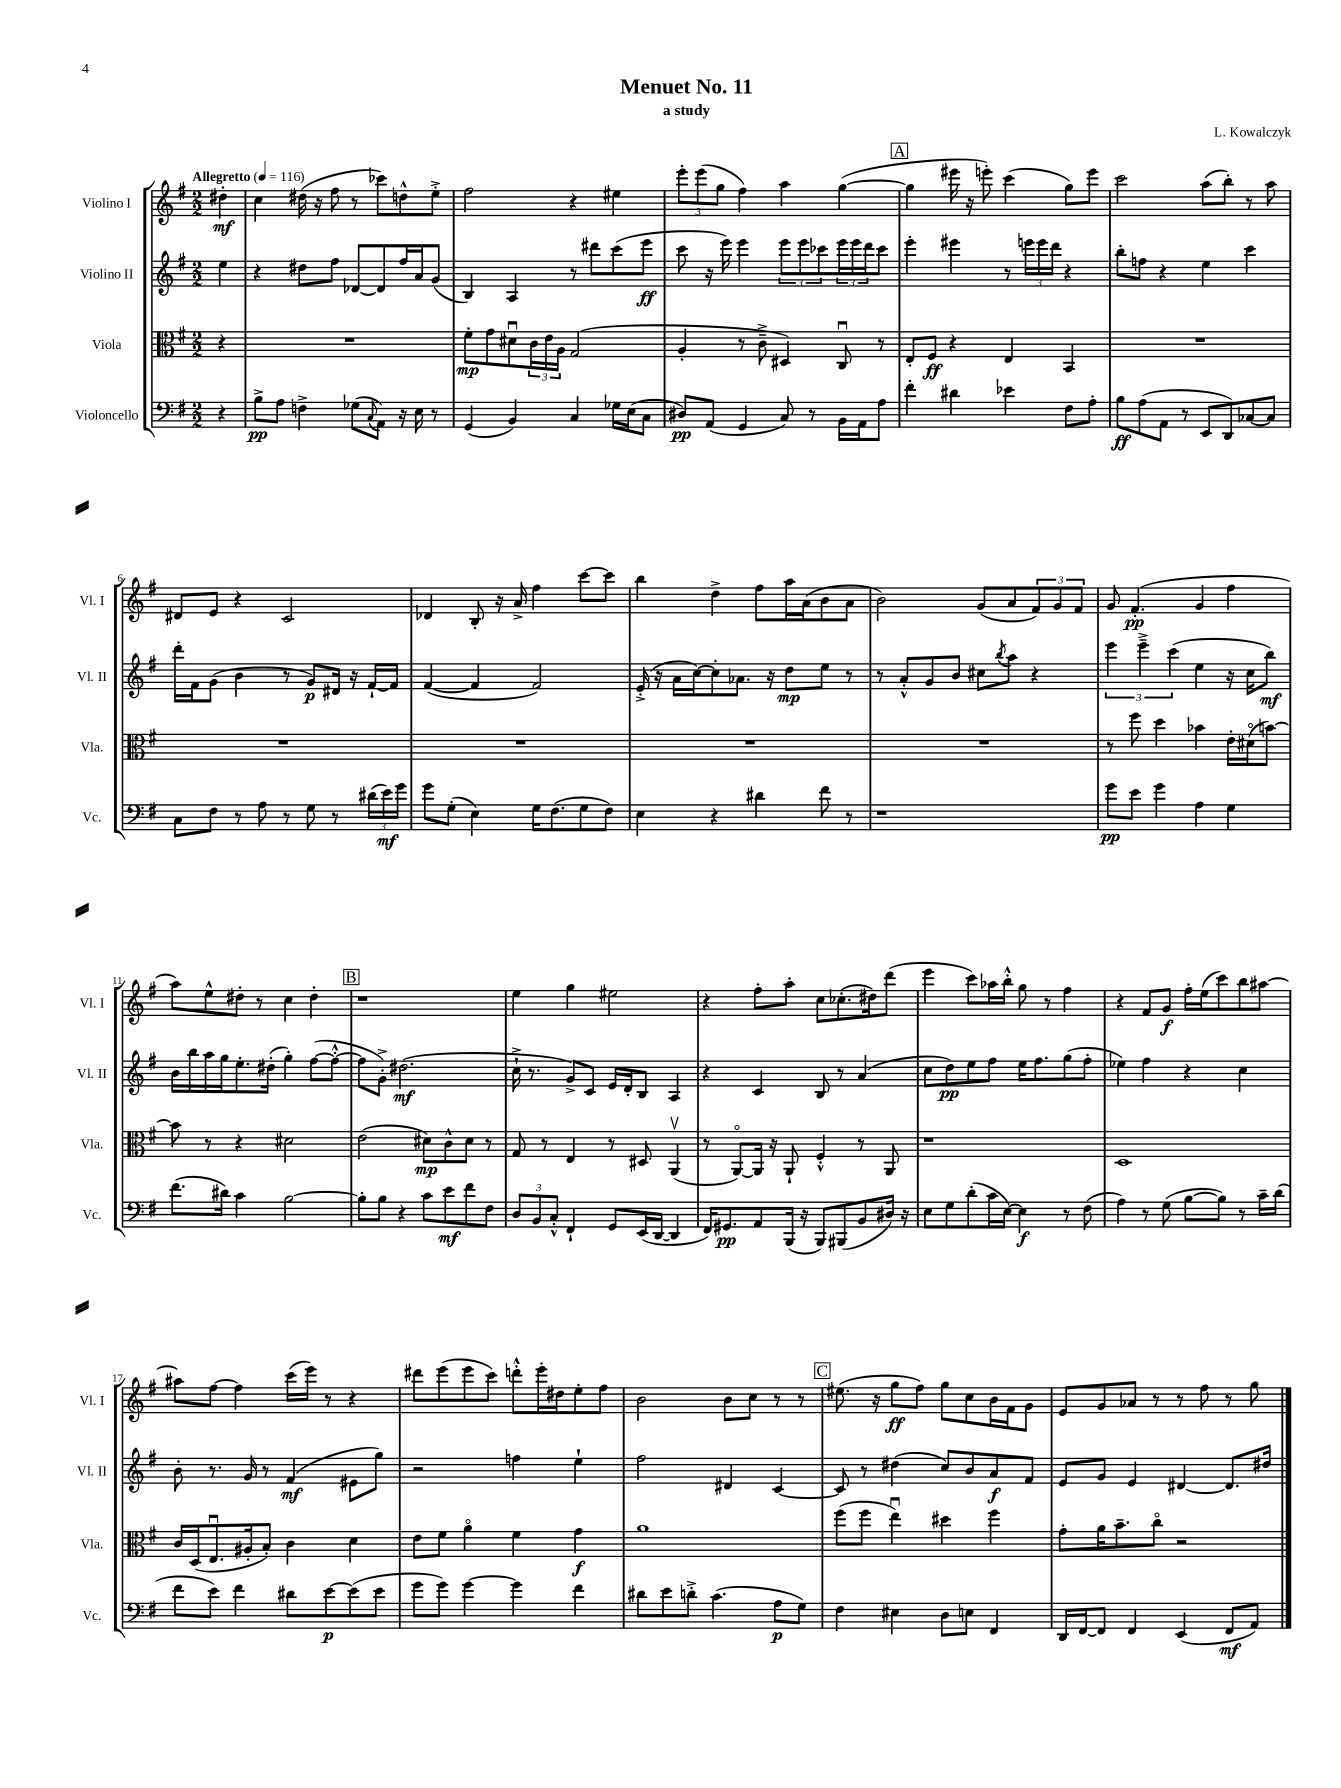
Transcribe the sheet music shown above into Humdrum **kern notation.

**kern	**kern	**kern	**kern
*staff4	*staff3	*staff2	*staff1
*clefF4	*clefC3	*clefG2	*clefG2
*k[f#]	*k[f#]	*k[f#]	*k[f#]
*M2/2	*M2/2	*M2/2	*M2/2
*MM116	*MM116	*MM116	*MM116
4r	4r	4ee	4dd#'
=	=	=	=
8B^	1r	4r	4cc
8A	.	.	.
4F^	.	8dd#	(16dd#
.	.	.	16r
.	.	8ff#	8ff#
(8G-	.	[8d-	8r
8qqC	.	.	.
8AA)	.	8d-]	8ccc-)
16r	.	16ff#	8dd^^
16E	.	16a	.
8r	.	(8g	8ee'^
=	=	=	=
(4GG	8f#'	4B)	2ff#
.	8g	.	.
4BB)	8d#u	4A	.
.	24c	.	.
.	24e	.	.
.	24A	.	.
4C	(2G	8r	4r
.	.	8ddd#	.
16G-	.	(8ccc	4ee#
(16E	.	.	.
8C	.	8eee	.
=	=	=	=
8D#)	4A'	8ccc	12eee'
.	.	.	(12eee
(8AA	.	16r	.
.	.	.	12gg
.	.	16eee)	.
4GG	8r	4eee	4ff#)
.	8c~^	.	.
8C)	4D#)	12eee	4aa
.	.	12eee	.
8r	.	.	.
.	.	12ccc-	.
16BB	8Cu	24eee	([4gg
.	.	24eee	.
16AA	.	.	.
.	.	24ddd	.
8A	8r	8ccc-	.
=	=	=	=
4f#'	8E'	4eee'	4gg]
.	8F#	.	.
4d#	4r	4eee#	16eee#
.	.	.	16r
.	.	.	8eee')
4e-	4E	8r	(4ccc
.	.	24eee	.
.	.	24eee	.
.	.	24ddd	.
8F#	4BB	4r	8gg)
8A'	.	.	8eee
=	=	=	=
8B	1r	8bb'	2ccc
(8A	.	8ff	.
8AA	.	4r	.
8r	.	.	.
8EE	.	4ee	(8aa
8DD)	.	.	8bb')
[8C-	.	4ccc	8r
8C-]	.	.	8aa
=	=	=	=
8C	1r	16ddd'	8d#
.	.	16f#	.
8F#	.	(8g	8e
8r	.	4b	4r
8A	.	.	.
8r	.	8r	2c
8G	.	8g)	.
8r	.	16d#	.
.	.	16r	.
(24d#	.	[16f#`	.
24e)	.	.	.
.	.	16f#]	.
24g	.	.	.
=	=	=	=
8g	1r	([4f#	4d-
(8G'	.	.	.
4E)	.	4f#]	8B'
.	.	.	16r
.	.	.	16a^
16G	.	2f#)	4ff#
(8.F#	.	.	.
8G	.	.	[8ccc
8F#)	.	.	8ccc]
=	=	=	=
4E	1r	(16e'^	4bb
.	.	16r	.
.	.	16a	.
.	.	[16cc)	.
4r	.	8cc']	4dd^
.	.	8.a-	.
4d#	.	.	8ff#
.	.	16r	.
.	.	8dd	16aa
.	.	.	(16a
8f#	.	8ee	8b
8r	.	8r	8a
=	=	=	=
1r	1r	8r	2b)
.	.	8a'^^	.
.	.	8g	.
.	.	8b	.
.	.	8cc#	(8g
.	.	8qbb	.
.	.	8aa	8a
.	.	4r	12f#)
.	.	.	12g
.	.	.	12f#
=	=	=	=
8g	8r	6eee	8g
8e	8ff#	.	(4.f#'
.	.	6eee~^	.
4g	4dd	.	.
.	.	(6ccc	.
4A	4b-	4ee	4g
4G	16e'	16r	4ff#
.	(16d#o	16cc	.
.	[8b)	8bb)	.
=	=	=	=
(8.f#	8b]	16b	8aa)
.	.	16bb	.
.	8r	16aa	8ee^^
16d#)	.	16gg	.
4c	4r	8.ee'	8dd#'
.	.	.	8r
.	.	(16dd#'	.
[2B	2d#	4gg')	4cc
.	.	([8ff#	4dd#'
.	.	8ff#'^^_	.
=	=	=	=
8B']	(2e	8ff#]	1r
8B	.	8g'^)	.
4r	.	(2.dd#	.
8c	8d#)	.	.
8e	8c^^	.	.
8f#	8d#	.	.
8F#	8r	.	.
=	=	=	=
12D	8G	16cc`^	4ee
.	.	8.r	.
12BB	.	.	.
.	8r	.	.
12C'^^	.	.	.
4FF#`	4E	8g^)	4gg
.	.	8c	.
8GG	8r	16e	2ee#
.	.	16d'	.
(16EE	8D#	8B	.
[16DD	.	.	.
4DD]	(4AAv	4A	.
=	=	=	=
16FF#)	8r	4r	4r
8.GG#	.	.	.
.	[8AAo)	.	.
8AA	16AA]	4c	8ff#'
.	16r	.	.
(16BBB	8AA`	.	8aa'
16r	.	.	.
8BBB)	4F#'^^	8B	8cc
(8BBB#	.	8r	(8.cc-'
8BB	8r	(4a	.
.	.	.	16dd#)
16D#)	8AA	.	(8ddd
16r	.	.	.
=	=	=	=
8E	1r	8cc	4eee
8G	.	8dd)	.
(8d'	.	8ee	8ccc)
16c	.	8ff#	16aa-
[16E)	.	.	16bb'^^
4E]	.	16ee	8gg
.	.	8.ff#	.
.	.	.	8r
8r	.	(8gg	4ff#
(8F#	.	8ff#'	.
=	=	=	=
4A)	1D	4ee-)	4r
8r	.	4ff#	8f#
(8G	.	.	8g
[8B	.	4r	16ff#'
.	.	.	(16ee
8B])	.	.	8ccc)
8r	.	4cc	8bb
16c~	.	.	[8aa#
(16d	.	.	.
=	=	=	=
8f#	16c	8b'	8aa#]
.	(16D	.	.
8e)	8.Eu	8.r	[8ff#
4f#	.	.	4ff#]
.	16A#'	16g	.
.	8B')	8r	.
8d#	4c	(4f#	(16ccc
.	.	.	16eee)
[8e	.	.	8r
(8e]	4d	8e#	4r
8e	.	8gg)	.
=	=	=	=
8g	8e	2r	8ddd#
8g)	8f#	.	(8eee
[4g	4ao	.	8eee
.	.	.	8ccc)
4g]	4f#	4ff	8ddd'^^
.	.	.	16eee'
.	.	.	16dd#
4f#	4g	4ee`	8ee'
.	.	.	8ff#
=	=	=	=
8d#	1a	2ff#	2b
8e	.	.	.
8d'^	.	.	.
(4.c	.	.	.
.	.	4d#	8b
.	.	.	8cc
8A	.	[4c	8r
8G)	.	.	8r
=	=	=	=
4F#	(8ff#	8c]	(8.ee#
.	8ff#	8r	.
.	.	.	16r
4E#	4eeu)	(4dd#	8gg
.	.	.	8ff#)
8D	4dd#	8cc)	8gg
8E	.	8b	8cc
4FF#	4ff#	8a	16b
.	.	.	16f#
.	.	8f#	8g
=	=	=	=
16DD	8g'	8e	8e
[16FF#	.	.	.
8FF#]	16a	8g	8g
.	8.b~	.	.
4FF#	.	4e	8a-
.	8cco	.	8r
(4EE	2r	[4d#	8r
.	.	.	8ff#
8FF#	.	8.d#]	8r
8AA)	.	.	8gg
.	.	16dd#	.
==	==	==	==
*-	*-	*-	*-
